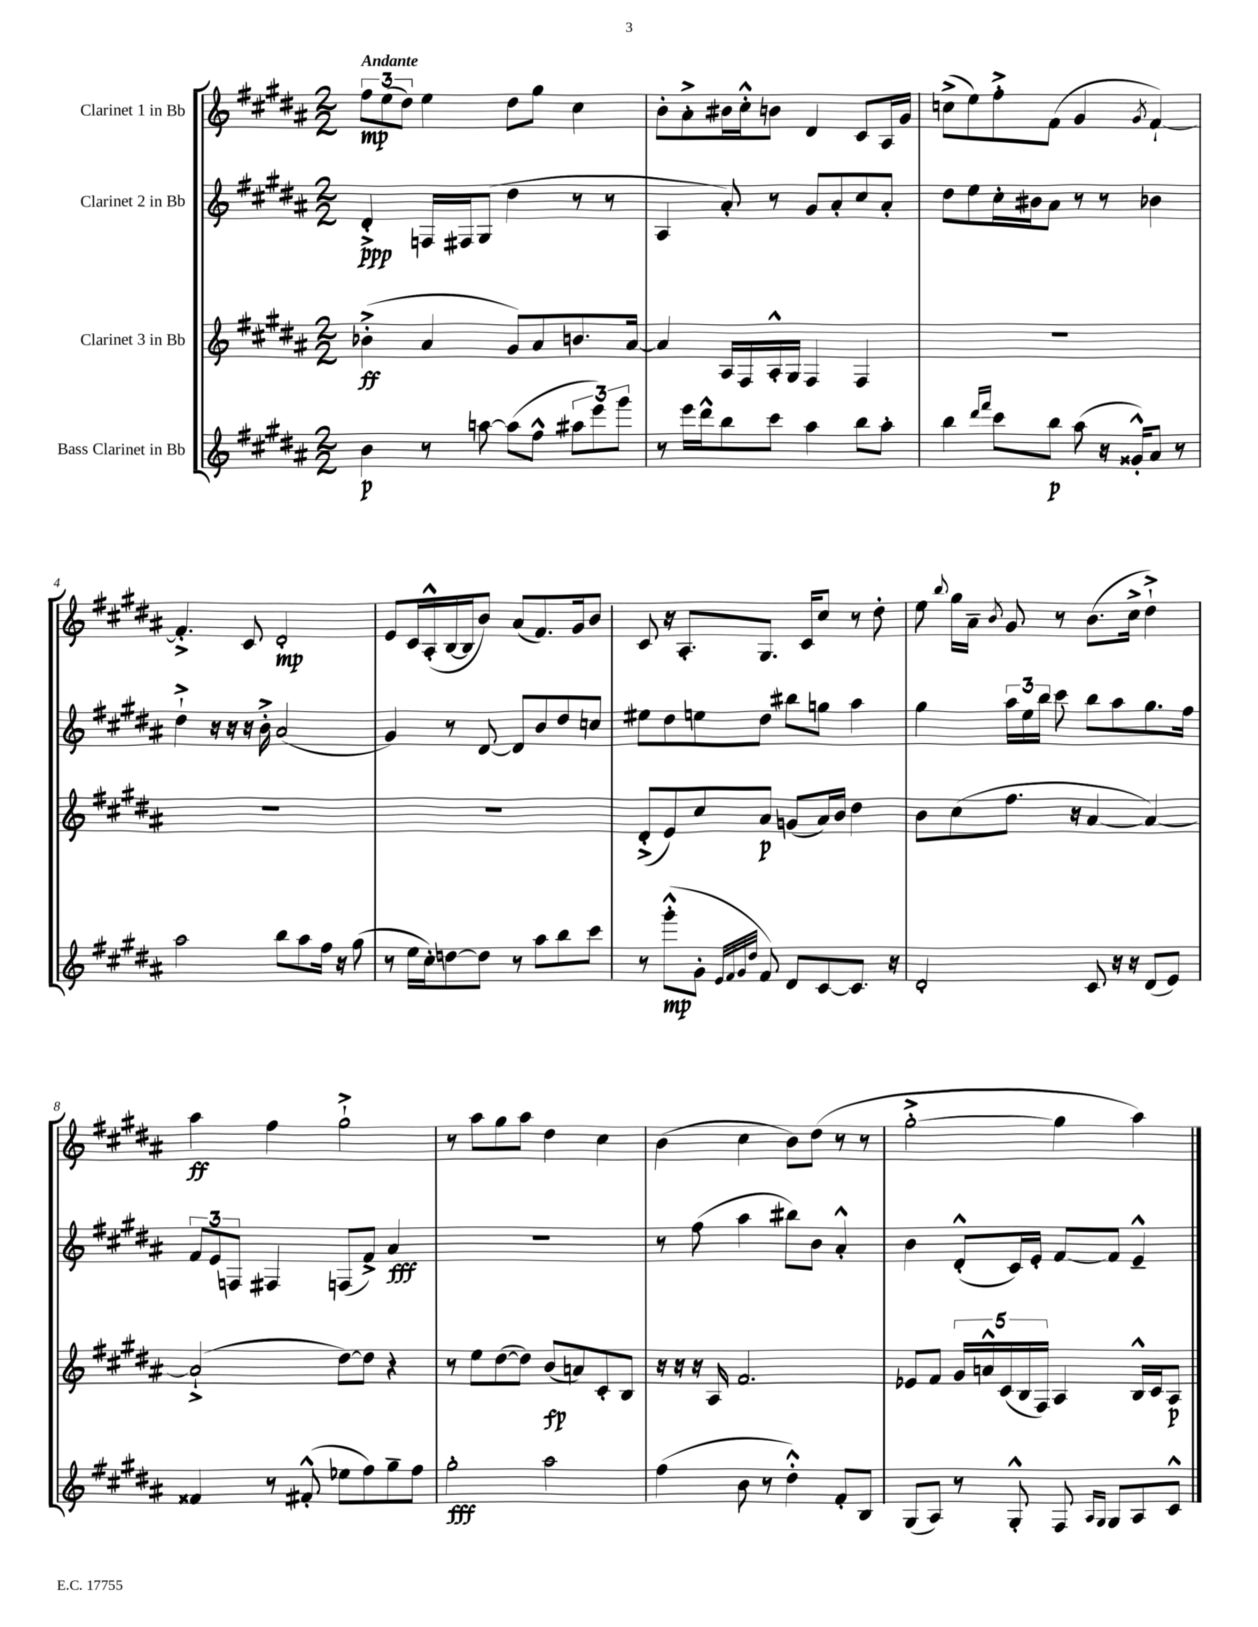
<<
\new StaffGroup <<
\new Staff = "s0" \with { instrumentName = "Clarinet 1 in Bb" } {
    \clef treble \key b \major \numericTimeSignature \time 2/2 \tempo "Andante"
    \autoBeamOff \tuplet 3/2 { fis''8[\mp e''8( dis''8]) } e''4 dis''8[ gis''8] cis''4 |
    b'8[-. ais'8-.-> bis'16 cis''16-.-^ b'8] dis'4 cis'8[ ais16 gis'16] |
    c''8[->( e''8) fis''8-.-> fis'8]( gis'4 \acciaccatura { gis'8 } fis'4~-!) |
    fis'4.-.-> cis'8 dis'2-.\mp |
    e'8[ cis'16 ais16-.-^( b16~ b16 b'8]) ais'8[( fis'8.) gis'16 b'8] |
    cis'8 r16 ais8.[-. gis8.] cis'16[ cis''8] r8 dis''8-. |
    e''8 \appoggiatura { b''8 } gis''16[ ais'16]-- \acciaccatura { b'8 } gis'8 r8 b'8.[( cis''16]-> dis''4-!->) |
    ais''4\ff fis''4 gis''2-!-> |
    r8 ais''8[ gis''8 ais''8] dis''4 cis''4 |
    b'4( cis''4 b'8[) dis''8]( r8 r8 |
    gis''2~-.-> gis''4 ais''4) \bar "|." |
}
\new Staff = "s1" \with { instrumentName = "Clarinet 2 in Bb" } {
    \clef treble \key b \major \numericTimeSignature \time 2/2
    \autoBeamOff dis'4-.->\ppp f16[ fis16 gis8]( dis''4 r8 r8 |
    ais4 ais'8-.) r8 gis'8[ ais'8-. cis''8 ais'8]-. |
    dis''8[ e''8 cis''16-. bis'16 ais'8] r8 r8 bes'4 |
    dis''4-!-> r16 r16 r16 b'16-.-> ais'2( |
    gis'4) r8 dis'8~ dis'8[ b'8 dis''8 c''8] |
    eis''8[ dis''8 e''8 dis''8] bis''8[ g''8] ais''4 |
    gis''4 \tuplet 3/2 { ais''16[ e''16 b''16] } cis'''8 b''8[ ais''8 gis''8. fis''16] |
    \tuplet 3/2 { fis'8[ e'8 f8] } fis4 f8[( fis'8]->) ais'4\fff |
    R1 |
    r8 fis''8( ais''4 bis''8[) b'8] ais'4-.-^ |
    b'4 dis'8[-.-^( cis'16) e'16]-. fis'8[~ fis'8] e'4---^ \bar "|." |
}
\new Staff = "s2" \with { instrumentName = "Clarinet 3 in Bb" } {
    \clef treble \key b \major \numericTimeSignature \time 2/2
    \autoBeamOff bes'4-.->\ff( ais'4 gis'8[) ais'8 b'8. ais'16]~ |
    ais'4 ais16[ fis16 ais16-.-^ gis16] fis4 fis4 |
    R1 |
    R1 |
    R1 |
    dis'8[-.->( e'8) cis''8 ais'8]\p g'8[( ais'16) b'16] dis''4 |
    b'8[ cis''8( fis''8.] r16 ais'4~ ais'4~) |
    ais'2-!->( dis''8[~) dis''8] r4 |
    r8 e''8[ dis''8~( dis''8]) b'8[\fp( a'8) cis'8-. b8] |
    r16 r16 r16 ais16 fis'2. |
    ees'8[ fis'8] \tuplet 5/4 { gis'16[ a'16-^ cis'16( b16 fis16]) } ais4 b16[-^ cis'16 ais8]\p \bar "|." |
}
\new Staff = "s3" \with { instrumentName = "Bass Clarinet in Bb" } {
    \clef treble \key b \major \numericTimeSignature \time 2/2
    \autoBeamOff b'4\p r8 a''8~ a''8[( fis''8]-^ \tuplet 3/2 { ais''8[ e'''8) gis'''8] } |
    r8 e'''16[ dis'''16-^ b''8 cis'''8] ais''4 b''8[ ais''8]-. |
    b''4 \grace { dis'''16[ fis'''16] } cis'''8[ b''8]\p ais''8( r16 gisis'16[-.-^) ais'8] r8 |
    ais''2 b''8[ ais''8 fis''16] r16 gis''8( |
    r8 e''16[ cis''16-.) d''8~ d''8] r8 ais''8[ b''8 cis'''8] |
    r8 gis'''8[-.-^\mp( gis'8]-. \grace { e'32[ fis'32 gis'32 dis''32] } fis'8) dis'8[ cis'8~ cis'8.] r16 |
    dis'2-. cis'8 r16 r16 dis'8[( e'8]) |
    fisis'4 r8 fis'8-.-^( ees''8[ fis''8) gis''8-- fis''8] |
    gis''2-.\fff ais''2 |
    fis''4( b'8 r8 dis''4-.-^) fis'8[-. b8] |
    gis8[( ais8]) r8 gis8-.-^ fis8 \grace { ais16[ gis16] } gis8[ ais8 cis'8]-^ \bar "|." |
}
>>
>>
